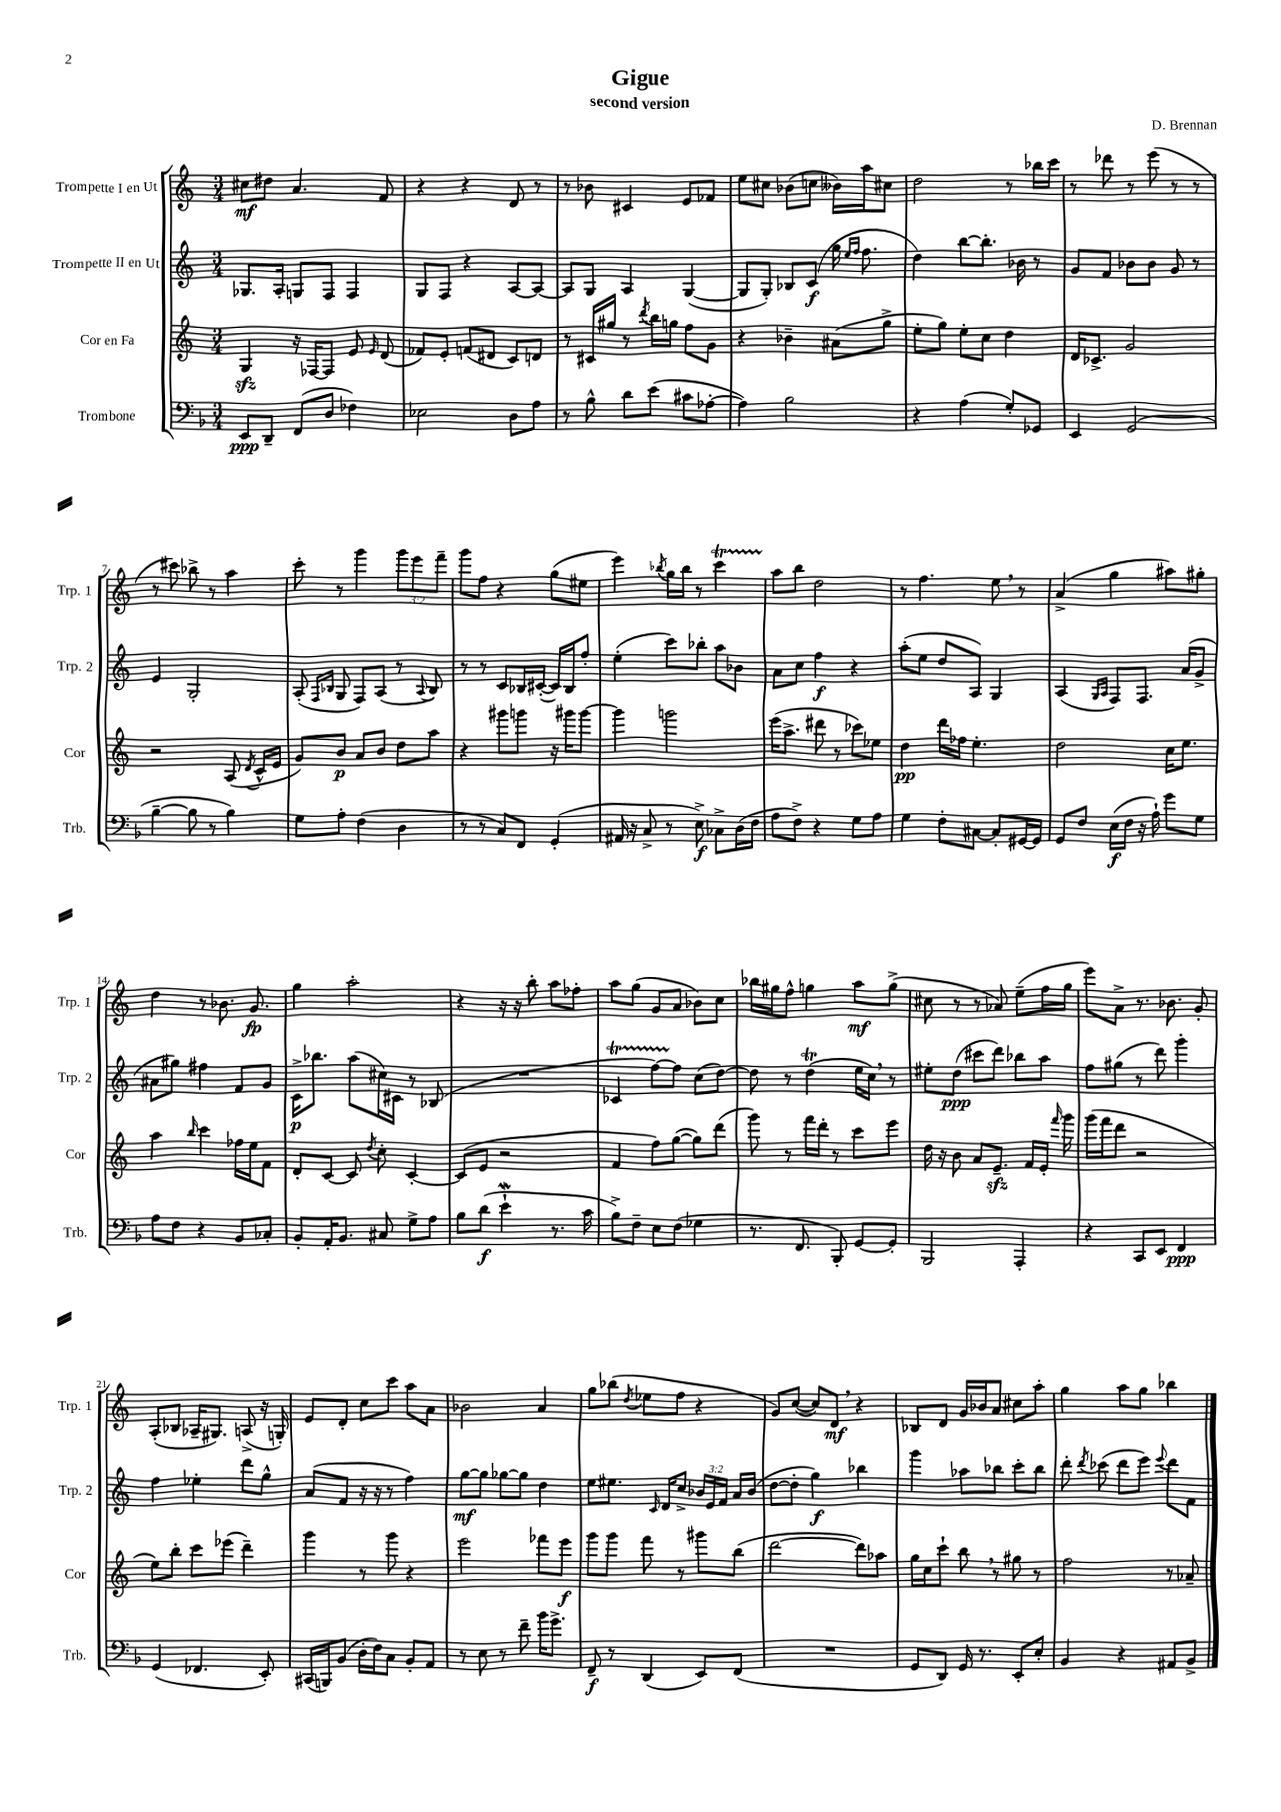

**kern	**dynam	**kern	**dynam	**kern	**dynam	**kern	**dynam
*part4	*part4	*part3	*part3	*part2	*part2	*part1	*part1
*staff4	*staff4	*staff3	*staff3	*staff2	*staff2	*staff1	*staff1
*I"Trombone	*	*I"Cor en Fa	*	*I"Trompette II en Ut	*	*I"Trompette I en Ut	*
*I'Trb.	*	*I'Cor	*	*I'Trp. 2	*	*I'Trp. 1	*
*clefF4	*	*clefG2	*	*clefG2	*	*clefG2	*
*k[b-]	*	*k[]	*	*k[]	*	*k[]	*
*M3/4	*	*M3/4	*	*M3/4	*	*M3/4	*
=1	=1	=1	=1	=1	=1	=1	=1
8EE/L	ppp	4Gzz/	.	8.G-X/L	.	8cc#X\L	mf
8DD~/J	.	.	.	.	.	8dd#X\J	.
.	.	.	.	16A'/Jk	.	.	.
(8FF/L	.	16r	.	8Gn/L	.	4.a/	.
.	.	[16F-X/KL	.	.	.	.	.
8D/J	.	8F-/J]	.	8F/J	.	.	.
4F-X\)	.	8e/	.	4F/	.	.	.
.	.	16qqe/	.	.	.	.	.
.	.	(8d/	.	.	.	8f/	.
=2	=2	=2	=2	=2	=2	=2	=2
2E-X\	.	8f-X/L)	.	8G/L	.	4r	.
.	.	8e'/J	.	8F/J	.	.	.
.	.	(8fn/L	.	4r	.	4r	.
.	.	8d#X/J	.	.	.	.	.
8D\L	.	8c/L)	.	[8A/L	.	8d/	.
8A\J	.	8dn/J	.	8A/J_	.	8r	.
=3	=3	=3	=3	=3	=3	=3	=3
8r	.	8r	.	8A/L]	.	8r	.
8B-^^\	.	16c#X/LL	.	8G/J	.	8b-X\	.
.	.	16gg#X/JJ	.	.	.	.	.
8d\L	.	8r	.	4A/	.	4c#X/	.
.	.	8qddd/	.	.	.	.	.
(8e\J	.	16bb\LL	.	.	.	.	.
.	.	16ggn\JJ	.	.	.	.	.
8c#X\L	.	8ff\L	.	([4G/	.	8e/L	.
[8A-X'\J	.	8g\J	.	.	.	8f-X/J	.
=4	=4	=4	=4	=4	=4	=4	=4
4A-\])	.	4r	.	8G/L]	.	8ee\L	.
.	.	.	.	8G'/J)	.	8cc#X\J	.
2B-\	.	4b-X~\	.	8B-X/L	.	(8b-X\L	.
.	.	.	.	(8c/J	f	8ccn\J	.
.	.	(8a#X\L	.	16gg\	.	16b--X\LL)	.
.	.	.	.	16qqee/LL	.	.	.
.	.	.	.	16qqff/JJ	.	.	.
.	.	.	.	8.ff\	.	16aa\J	.
.	.	8gg^\J	.	.	.	8cc#X\J	.
=5	=5	=5	=5	=5	=5	=5	=5
4r	.	8ee'\L	.	4dd\)	.	2dd\	.
.	.	8gg\J)	.	.	.	.	.
(4A\	.	8ee'\L	.	[8bb\L	.	.	.
.	.	8cc\J	.	8.bb'\J]	.	.	.
8G'/L)	.	4dd\	.	.	.	8r	.
.	.	.	.	16b-X\	.	.	.
8GG-X/J	.	.	.	8r	.	16bb-X\LL	.
.	.	.	.	.	.	16ccc\JJ	.
=6	=6	=6	=6	=6	=6	=6	=6
4EE/	.	16d/KL	.	8g/L	.	8r	.
.	.	8.c-X^/J	.	.	.	.	.
.	.	.	.	8f/J	.	8ddd-X\	.
(2GG/	.	2g/	.	8b-X\L	.	8r	.
.	.	.	.	8b-\J	.	(8eee\	.
.	.	.	.	8g/	.	8r	.
.	.	.	.	8r	.	8r	.
!!LO:LB:g=z
=7	=7	=7	=7	=7	=7	=7	=7
[4B-~\	.	2r	.	4e/	.	8r	.
.	.	.	.	.	.	8ccc#X\)	.
8B-\]	.	.	.	2G'/	.	8bb-X^\	.
8r	.	.	.	.	.	8r	.
4B-\)	.	(8A/	.	.	.	4aa\	.
.	.	8qd/	.	.	.	.	.
.	.	16c^^/LL	.	.	.	.	.
.	.	16e/JJ	.	.	.	.	.
=8	=8	=8	=8	=8	=8	=8	=8
8G\L	.	8g/L)	.	(8A'/	.	8ccc'\	.
.	.	.	.	16qqF/LL	.	.	.
.	.	.	.	16qqB-X/JJ	.	.	.
8A'\J	.	8b/J	p	8G/	.	8r	.
(4F\	.	8a/L	.	8F/L)	.	4ggg\	.
.	.	8b/J	.	(8A/J	.	.	.
4D\	.	8dd\L	.	8r	.	12ggg\L	.
.	.	.	.	.	.	12eee\	.
.	.	.	.	8qqA/	.	.	.
.	.	8aa\J	.	8B-/)	.	.	.
.	.	.	.	.	.	12fff~\J	.
=9	=9	=9	=9	=9	=9	=9	=9
8r	.	4r	.	8r	.	8ggg\L	.
8r	.	.	.	8r	.	8ff\J	.
8C/L)	.	8ggg#X\L	.	8c/L	.	4r	.
8FF/J	.	8gggn\J	.	16B-X/L	.	.	.
.	.	.	.	([16c#X'/JJ	.	.	.
(4GG'/	.	16r	.	16c#/LL])	.	(8gg\L	.
.	.	16ggg#X\KL	.	16B-/J	.	.	.
.	.	[8ggg#\J	.	8ff'/J	.	8ee#X\J	.
=10	=10	=10	=10	=10	=10	=10	=10
16AA#X/	.	4ggg#\]	.	(4ee'\	.	4eee\)	.
16r	.	.	.	.	.	.	.
8C^/	.	.	.	.	.	.	.
.	.	.	.	.	.	8qbb-X/	.
8r	.	2gggn\	.	8ccc\L)	.	16gg\LL	.
.	.	.	.	.	.	16bb-\JJ	.
8E^\)	f	.	.	8bb-X'\J	.	8r	.
8C-X^\L	.	.	.	8aa\L	.	4cccT\	.
(16D\L	.	.	.	8b-X\J	.	.	.
16F\JJ	.	.	.	.	.	.	.
=11	=11	=11	=11	=11	=11	=11	=11
8A\L	.	(16eee\KL	.	8a\L	.	8aa\L	.
.	.	8.aa^\J	.	.	.	.	.
8F^\J)	.	.	.	8cc\J	.	8bb\J	.
4r	.	8ddd#X\	.	4ff\	f	2dd\	.
.	.	8r	.	.	.	.	.
8G\L	.	8ccc-X\L)	.	4r	.	.	.
8A\J	.	8ee-X\J	.	.	.	.	.
=12	=12	=12	=12	=12	=12	=12	=12
4G\	.	4dd\	pp	(8aa'\L	.	8r	.
.	.	.	.	8ee\J	.	4.ff\	.
8F'\L	.	16ddd\LL	.	8dd/L	.	.	.
.	.	16ff-X\JJ	.	.	.	.	.
[8C#X\J	.	4.ee'\	.	8A/J)	.	.	.
8C#'/L]	.	.	.	4G/	.	8ee,\	.
[16GG#X/L	.	.	.	.	.	8r	.
16GG#/JJ]	.	.	.	.	.	.	.
=13	=13	=13	=13	=13	=13	=13	=13
8GG/L	.	2dd\	.	(4A/	.	(4a^/	.
8F/J	.	.	.	.	.	.	.
.	.	.	.	16qqG/LL	.	.	.
.	.	.	.	16qqA/JJ	.	.	.
(16E\LL	f	.	.	8F/L)	.	4gg\	.
16F\JJ	.	.	.	.	.	.	.
16r	.	.	.	8.F/J	.	.	.
16A`\)	.	.	.	.	.	.	.
8g\L	.	16cc\KL	.	.	.	8aa#X\L)	.
.	.	8.ee\J	.	(16a/KL	.	.	.
8G\J	.	.	.	8g^/J	.	8gg#X'\J	.
!!LO:LB:g=z
=14	=14	=14	=14	=14	=14	=14	=14
8A\L	.	4aa\	.	8a#X\L	.	4dd\	.
8F\J	.	.	.	8gg#X\J)	.	.	.
.	.	16qqbb/	.	.	.	.	.
4r	.	4ccc\	.	4ff#X\	.	8r	.
.	.	.	.	.	.	8.b-X\	.
8BB-/L	.	16ff-X\LL	.	8f/L	.	.	.
.	.	16ee\J	.	.	.	8.g/	fp
8C-X'/J	.	8f\J	.	8g/J	.	.	.
=15	=15	=15	=15	=15	=15	=15	=15
8BB-'/L	.	8d'/L	.	16c^\KL	p	4gg\	.
.	.	.	.	8.bb-X\J	.	.	.
16AA'/K	.	[8c/J	.	.	.	.	.
8.BB-/J	.	.	.	.	.	.	.
.	.	8c/]	.	(8aa\L	.	2aa'\	.
.	.	8qdd/	.	.	.	.	.
8C#X/	.	8cc'\	.	16cc#X\L)	.	.	.
.	.	.	.	16c#X\JJ	.	.	.
8G^\L	.	[4c'/	.	8r	.	.	.
8A\J	.	.	.	(8B-X/	.	.	.
=16	=16	=16	=16	=16	=16	=16	=16
8B-\L	.	(8c/L]	.	2.r	.	4r	.
(8d\J	f	8e/J	.	.	.	.	.
4eW`\	.	2r	.	.	.	16r	.
.	.	.	.	.	.	16r	.
.	.	.	.	.	.	8bb'\	.
8.r	.	.	.	.	.	8aa\L	.
.	.	.	.	.	.	8ff-X'\J	.
16c\	.	.	.	.	.	.	.
=17	=17	=17	=17	=17	=17	=17	=17
8B-^\L)	.	4f/	.	4c-XT/	.	8aa\L	.
8F~\J	.	.	.	.	.	(8gg\J	.
8E\L	.	8ff\L)	.	[8ffTTT\L)	.	8g/L	.
(8F\J	.	([8gg\J	.	8ff\J]	.	8a/J	.
4G-X\	.	8gg\L])	.	(8cc\L	.	8b-X\L)	.
.	.	(8ddd\J	.	[8dd\J)	.	8cc\J	.
=18	=18	=18	=18	=18	=18	=18	=18
8.r	.	8ggg\)	.	8dd\]	.	16bb-X\LL	.
.	.	.	.	.	.	16gg#X\J	.
.	.	8r	.	8r	.	8ff^^\J	.
8.FF/	.	.	.	.	.	.	.
.	.	16fff\LL	.	(4ddT\	.	4ggn\	.
.	.	16ddd'\JJ	.	.	.	.	.
8BBB-'/)	.	8r	.	.	.	.	.
[8GG/L	.	8ccc\L	.	16ee\LL	.	8aa\L	mf
.	.	.	.	16cc,\JJ)	.	.	.
8GG'/J]	.	8eee\J	.	8r	.	(8gg^\J	.
=19	=19	=19	=19	=19	=19	=19	=19
2BBB-/	.	16dd\	.	8ee#X'\L	.	8cc#X\	.
.	.	16r	.	.	.	.	.
.	.	8b\	.	(8dd\J	ppp	8r	.
.	.	8a/L	.	8ccc#X\L	.	8r	.
.	.	8.ezz~/J	.	8ddd\J)	.	8a-X/)	.
4AAA'/	.	.	.	8bb-X\L	.	(8ee~\L	.
.	.	16f/LL	.	.	.	.	.
.	.	16e'/JJ	.	8aa\J	.	16ff\L	.
.	.	16qqfff/	.	.	.	.	.
.	.	16ggg\	.	.	.	16gg\JJ	.
=20	=20	=20	=20	=20	=20	=20	=20
4r	.	(16ggg\LL	.	8ff\L	.	8eee\L)	.
.	.	16fff\J	.	.	.	.	.
.	.	8ddd\J	.	(8gg#X\J	.	8a^\J	.
8CC/L	.	2r	.	8r	.	8.r	.
8EE/J	.	.	.	8ddd\)	.	.	.
.	.	.	.	.	.	8.b-X\	.
4FF/	ppp	.	.	4ggg'\	.	.	.
.	.	.	.	.	.	8g'/	.
!!LO:LB:g=z
=21	=21	=21	=21	=21	=21	=21	=21
(4GG/	.	8ee\L)	.	4ff\	.	(8A'/L	.
.	.	8bb'\J	.	.	.	8B-X/J	.
4.FF-X/	.	8ccc\L	.	4ee-X'\	.	16A-X~/KL	.
.	.	.	.	.	.	8.G#X/J)	.
.	.	(8eee-X\J	.	.	.	.	.
.	.	4ddd~\)	.	8ddd\L	.	(8An^/	.
8EE'/)	.	.	.	8gg^^\J	.	16r	.
.	.	.	.	.	.	16Gn'/)	.
=22	=22	=22	=22	=22	=22	=22	=22
(16CC#X/LL	.	4ggg\	.	(8a/L	.	8e/L	.
16BBBn/J)	.	.	.	.	.	.	.
(8BB-/J	.	.	.	8f/J	.	8d'/J	.
16D'\LL	.	8r	.	16r	.	8cc\L	.
16F\J)	.	.	.	16r	.	.	.
8C\J	.	8ggg\	.	8r	.	8ccc\J	.
8BB-'/L	.	4r	.	4ff\)	.	8aa\L	.
8AA/J	.	.	.	.	.	8a\J	.
=23	=23	=23	=23	=23	=23	=23	=23
8r	.	2eee\	.	[8gg\L	mf	2b-X\	.
8E\	.	.	.	8gg\J]	.	.	.
8r	.	.	.	[8gg-X\L	.	.	.
8f~\	.	.	.	8gg-\J]	.	.	.
16b-\KL	.	8fff-X\L	.	4dd\	.	4a/	.
8.g^\J	.	.	.	.	.	.	.
.	.	8eee\J	f	.	.	.	.
=24	=24	=24	=24	=24	=24	=24	=24
8FF~/	f	8ggg\L	.	8ee\L	.	8gg\L	.
8r	.	8ggg\J	.	8.ee#X\J	.	(8bb-X\J	.
.	.	.	.	.	.	8qdd/	.
(4DD/	.	8fff\	.	.	.	8ee-X\L	.
.	.	.	.	16qqc/	.	.	.
.	.	.	.	16d/KL	.	.	.
.	.	8r	.	8cc^/J	.	8ff\J	.
8EE/L)	.	8ggg#X\L	.	24b-X/LL	.	4r	.
.	.	.	.	24e/	.	.	.
.	.	.	.	24f/JJ	.	.	.
(8FF/J	.	(8bb\J	.	16a/LL	.	.	.
.	.	.	.	(16b-/JJ	.	.	.
=25	=25	=25	=25	=25	=25	=25	=25
2.r	.	[2ddd\	.	[8dd\L	.	8g/L)	.
.	.	.	.	8dd'\J]	.	([8cc/J	.
.	.	.	.	4gg\)	f	8cc/L])	.
.	.	.	.	.	.	8d,/J	mf
.	.	8ddd\L])	.	4bb-X\	.	4r	.
.	.	8aa-X\J	.	.	.	.	.
=26	=26	=26	=26	=26	=26	=26	=26
8GG/L	.	16gg\LL	.	4ggg\	.	8B-X/L	.
.	.	16cc\J	.	.	.	.	.
8DD/J)	.	8ccc`\J	.	.	.	8d/J	.
16GG/	.	8bb,\	.	8aa-X\L	.	16g/LL	.
8.r	.	.	.	.	.	16b-X/J	.
.	.	8r	.	8bb-X\J	.	8a/J	.
8EE'/L	.	8gg#X\	.	8ccc'\L	.	8cc#X\L	.
8E'/J	.	8r	.	8bb-\J	.	8aa'\J	.
=27	=27	=27	=27	=27	=27	=27	=27
4BB-/	.	2ff\	.	8ddd'\	.	4gg\	.
.	.	.	.	8qddd/	.	.	.
.	.	.	.	(8ccc-X\	.	.	.
4r	.	.	.	8ddd\L	.	8aa\L	.
.	.	.	.	8eee\J)	.	8gg\J	.
.	.	.	.	8qqeee/	.	.	.
8AA#X/L	.	8r	.	8ddd\L	.	4bb-X\	.
8BB-^/J	.	8a-X~/	.	8f\J	.	.	.
==	==	==	==	==	==	==	==
*-	*-	*-	*-	*-	*-	*-	*-
